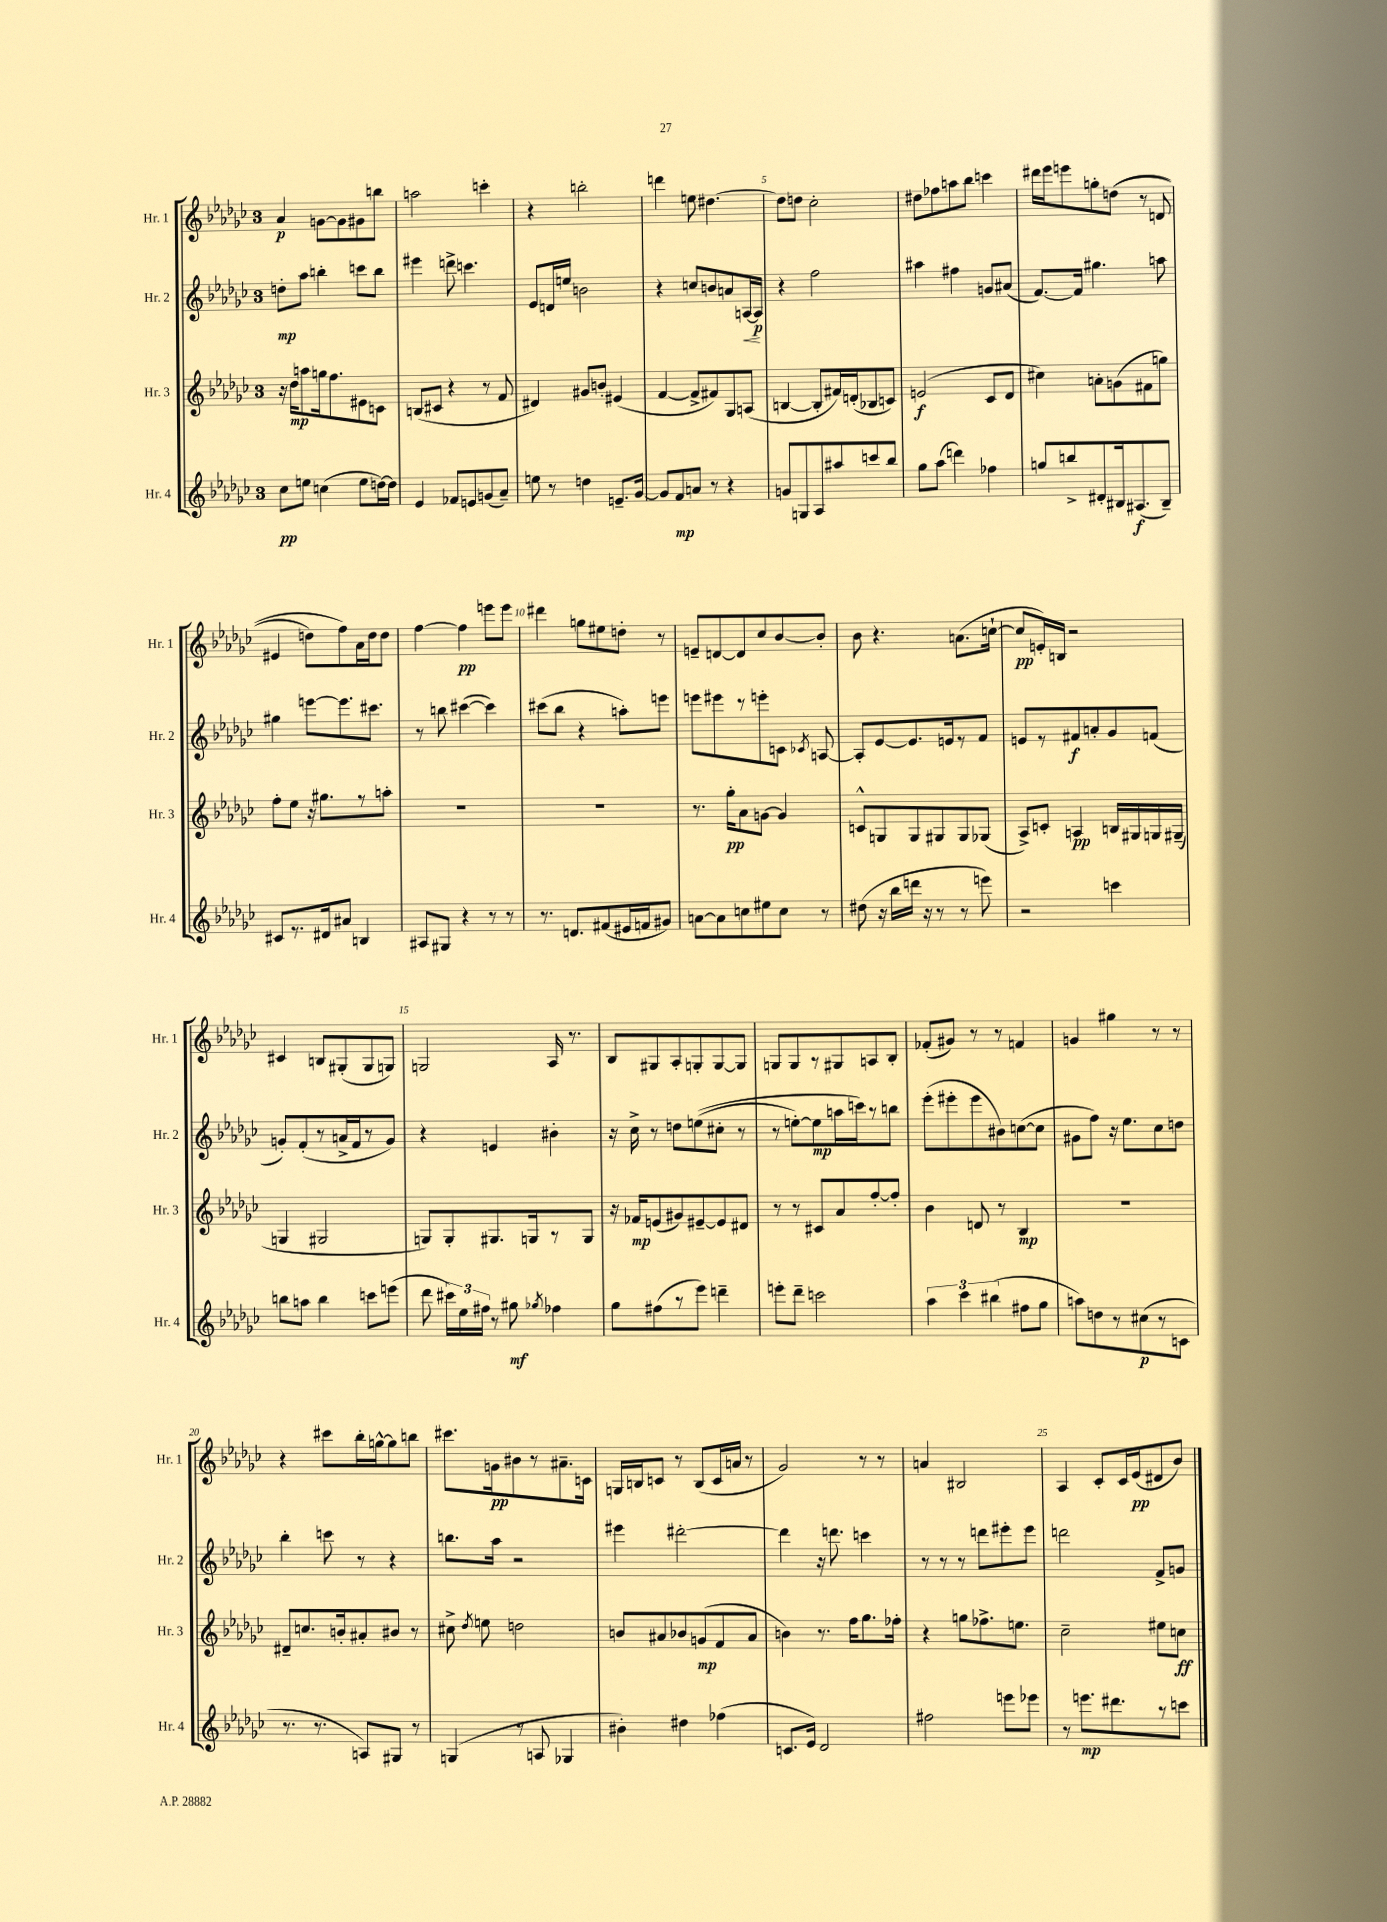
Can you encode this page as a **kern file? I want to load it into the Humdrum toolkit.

**kern	**dynam	**kern	**dynam	**kern	**dynam	**kern	**dynam
*part4	*part4	*part3	*part3	*part2	*part2	*part1	*part1
*staff4	*staff4	*staff3	*staff3	*staff2	*staff2	*staff1	*staff1
*I"Hr. 4	*	*I"Hr. 3	*	*I"Hr. 2	*	*I"Hr. 1	*
*I'Hr. 4	*	*I'Hr. 3	*	*I'Hr. 2	*	*I'Hr. 1	*
*clefG2	*	*clefG2	*	*clefG2	*	*clefG2	*
*k[b-e-a-d-g-c-]	*	*k[b-e-a-d-g-c-]	*	*k[b-e-a-d-g-c-]	*	*k[b-e-a-d-g-c-]	*
*M3/4	*	*M3/4	*	*M3/4	*	*M3/4	*
=1	=1	=1	=1	=1	=1	=1	=1
8cc-\L	pp	16r	.	8ddn'\L	mp	4a-/	p
.	.	16dd-\KL	mp	.	.	.	.
8een\J	.	8aan\	.	8aa-\J	.	.	.
(4ccn\	.	16ggn\k	.	4bbn'\	.	[8gn\L	.
.	.	8.ff\	.	.	.	.	.
.	.	.	.	.	.	8g\]	.
8ee\L	.	8e#X\	.	8cccn\L	.	8g#X\	.
[16ddn\L)	.	8cn\J	.	8bb\J	.	8bbn\J	.
16dd\JJ]	.	.	.	.	.	.	.
=2	=2	=2	=2	=2	=2	=2	=2
4e-/	.	(8Bn/L	.	4eee#X\	.	2aan\	.
.	.	8c#X/J	.	.	.	.	.
8f-X/L	.	4r	.	8dddn^\	.	.	.
8en/	.	.	.	4.cccn\	.	.	.
(8gn/	.	8r	.	.	.	4cccn'\	.
8a-~/J)	.	8f/	.	.	.	.	.
=3	=3	=3	=3	=3	=3	=3	=3
8een\	.	4d#X/)	.	8e-/L	.	4r	.
8r	.	.	.	16dn/L	.	.	.
.	.	.	.	16een/JJ	.	.	.
4ddn\	.	8g#X/L	.	2bn\	.	2bbn'\	.
.	.	8bn'/J	.	.	.	.	.
8.en~/L	.	(4e#X/	.	.	.	.	.
[16g-/Jk	.	.	.	.	.	.	.
=4	=4	=4	=4	=4	=4	=4	=4
8g-/L]	.	[4f/	.	4r	.	4dddn\	.
8f/	mp	.	.	.	.	.	.
8an/J	.	8f^/L]	.	8ccn/L	.	8een\	.
8r	.	8f#X/)	.	8bn/	.	[4.dd#X\	.
4r	.	8G-/	.	8an/	.	.	.
!	!	!	!	!	!LO:HP:b	!	!
.	.	(8An/J	.	[16An/L	<	.	.
.	.	.	.	16A/JJ]	p	.	.
.	.	.	.	.	[	.	.
=5	=5	=5	=5	=5	=5	=5	=5
8gn/L	.	[4Bn/	.	4r	.	8dd#\L]	.
8Gn/	.	.	.	.	.	8ddn\J	.
8A-/	.	8B'/L]	.	2ff\	.	2cc-'\	.
8aa#X/	.	16f#X/L)	.	.	.	.	.
.	.	(16dn'/J	.	.	.	.	.
8cccn/	.	8B-X/	.	.	.	.	.
8bb-/J	.	8cn/J)	.	.	.	.	.
=6	=6	=6	=6	=6	=6	=6	=6
8gg-\L	.	(2en/	f	4aa#X\	.	8dd#X\L	.
(8aa-\J	.	.	.	.	.	8ff-X\	.
4dddn\)	.	.	.	4ff#X\	.	8aan\	.
.	.	.	.	.	.	8bb-\J	.
4ff-X\	.	8c-/L	.	8gn/L	.	4cccn\	.
.	.	8d-/J	.	(8a#X/J	.	.	.
=7	=7	=7	=7	=7	=7	=7	=7
8ggn/L	.	4cc#X\)	.	[8.f/L)	.	16ddd#X\LL	.
.	.	.	.	.	.	16eee-\J	.
8bbn^/	.	.	.	.	.	8eeen\	.
.	.	.	.	16f/Jk]	.	.	.
8d#X'/	.	8an'\L	.	4.gg#X\	.	8ggn'\	.
16B#X/k	.	(8gn\	.	.	.	((8ddn\J	.
(8.A#X/	f	.	.	.	.	.	.
.	.	8f#X\	.	.	.	8r	.
8B#~/J)	.	8ggn\J)	.	8aan\	.	8dn/	.
!!LO:LB:g=z
=8	=8	=8	=8	=8	=8	=8	=8
8c#X/L	.	8ff'\L	.	4gg#X\	.	4e#X/	.
8.r	.	8ee-\J	.	.	.	.	.
.	.	16r	.	[8eeen\L	.	8ddn\L)	.
16d#X/k	.	8.gg#X\L	.	.	.	.	.
8a#X/J	.	.	.	8.eee\]	.	8ff\)	.
4Bn/	.	8r	.	.	.	16a-\L	.
.	.	.	.	8.ccc#X\J	.	16dd\J	.
.	.	8aan'\J	.	.	.	8dd\J	.
=9	=9	=9	=9	=9	=9	=9	=9
8A#X/L	.	2.r	.	8r	.	[4ff\	.
8G#X/J	.	.	.	8bbn\	.	.	.
4r	.	.	.	([4ccc#X\	.	4ff\]	pp
8r	.	.	.	4ccc#\])	.	8eeen\L	.
8r	.	.	.	.	.	8eee\J	.
=10	=10	=10	=10	=10	=10	=10	=10
8.r	.	2.r	.	(8ccc#X\L	.	4ddd#X\	.
.	.	.	.	8bb-\J	.	.	.
8.dn/L	.	.	.	.	.	.	.
.	.	.	.	4r	.	8ggn\L	.
(8f#X/	.	.	.	.	.	8ee#X\	.
16e#X/L	.	.	.	8aan'\L)	.	8ddn'\J	.
16fn/J	.	.	.	.	.	.	.
8g#X/J)	.	.	.	8eeen\J	.	8r	.
=11	=11	=11	=11	=11	=11	=11	=11
[8an\L	.	8.r	.	8eeen\L	.	8en~/L	.
8a\]	.	.	.	8eee#X\	.	[8dn/	.
.	.	16gg-'\KL	pp	.	.	.	.
8ccn\	.	8a-\	.	8r	.	8d/]	.
8ee#X\	.	[8gn\J	.	8eeen'\	.	8cc-/	.
8cc\J	.	4g/]	.	8cn\J	.	[8b-/	.
.	.	.	.	8qc-X/	.	.	.
8r	.	.	.	[8An/	.	8b-'/J]	.
=12	=12	=12	=12	=12	=12	=12	=12
(8dd#X\	.	8cn^^/L	.	8A'/L]	.	8b-\	.
16r	.	8Gn/	.	[8e-/	.	4.r	.
16bb-\LL	.	.	.	.	.	.	.
16dddn\JJ	.	8G/	.	8.e-/]	.	.	.
16r	.	.	.	.	.	.	.
8r	.	8G#X/	.	.	.	.	.
.	.	.	.	16en/k	.	.	.
8r	.	8G#/	.	8r	.	(8.an\L	.
8eeen\)	.	(8G-X/J	.	8f/J	.	.	.
.	.	.	.	.	.	[16ccn`\Jk	.
=13	=13	=13	=13	=13	=13	=13	=13
2r	.	8A-^/L)	.	8en/L	.	8cc/L]	pp
.	.	8cn'/J	.	8r	.	16en'/L)	.
.	.	.	.	.	.	16Bn/JJ	.
.	.	4An/	pp	8f#X/	f	2r	.
.	.	.	.	8an'/	.	.	.
4cccn\	.	16Bn/LL	.	8g-/	.	.	.
.	.	16G#X/	.	.	.	.	.
.	.	16Gn/	.	(8fn/J	.	.	.
.	.	(16G#X~/JJ	.	.	.	.	.
!!LO:LB:g=z
=14	=14	=14	=14	=14	=14	=14	=14
8bbn\L	.	4Gn/	.	8gn'/L)	.	4c#X/	.
8aan\J	.	.	.	(8f'/	.	.	.
4bb\	.	2G#X/	.	8r	.	8Bn/L	.
.	.	.	.	16an^/L	.	(8G#X'/	.
.	.	.	.	16f/J	.	.	.
8cccn\L	.	.	.	8r	.	8G#/	.
(8eeen\J	.	.	.	8g/J)	.	8Gn/J)	.
=15	=15	=15	=15	=15	=15	=15	=15
8ddd-\	.	8Gn/L)	.	4r	.	2Gn/	.
24ccc#X\LL)	.	8G'/	.	.	.	.	.
24ee-\	.	.	.	.	.	.	.
24ff#X\JJ	.	.	.	.	.	.	.
8r	.	8.G#X/	.	4en/	.	.	.
8gg#X\	mf	.	.	.	.	.	.
.	.	16Gn/k	.	.	.	.	.
8qgg-X/	.	.	.	.	.	.	.
4ff-X\	.	8r	.	4b#X'\	.	16A-/	.
.	.	.	.	.	.	8.r	.
.	.	8G/J	.	.	.	.	.
=16	=16	=16	=16	=16	=16	=16	=16
8gg-\L	.	16r	.	16r	.	8B-/L	.
.	.	16f-X/KL	mp	16cc-^\	.	.	.
(8ff#X\	.	(8en/	.	8r	.	8G#X/	.
8r	.	8g#X/)	.	8ddn\L	.	8A-'/	.
8eee-\J)	.	[8e#X~/	.	((8een\	.	8Gn'/	.
4dddn~\	.	8e#/]	.	8cc#X'\J	.	[8G/	.
.	.	8d#X/J	.	8r	.	8G/J]	.
=17	=17	=17	=17	=17	=17	=17	=17
8eeen'\L	.	8r	.	8r	.	8Gn/L	.
8ddd-~\J	.	8r	.	[8een'\L)	.	8G/	.
2cccn\	.	8c#X/L	.	8ee\]	mp	8r	.
.	.	8a-/	.	16aan\L	.	8G#X/	.
.	.	.	.	16cccn\J)	.	.	.
.	.	[8ff'/	.	8r	.	8An/	.
.	.	8ff'/J]	.	8bbn\J	.	8B-'/J	.
=18	=18	=18	=18	=18	=18	=18	=18
6aa-\	.	4b-\	.	(8eee-'\L	.	(8f-X'/L	.
.	.	.	.	8eee#X'\	.	8g#X/J)	.
6ccc-\	.	.	.	.	.	.	.
.	.	8dn/	.	8eee#\	.	8r	.
(6bb#X\	.	.	.	.	.	.	.
.	.	8r	.	8b#X\)	.	8r	.
8ff#X\L	.	4B-/	mp	([8ccn\	.	4fn/	.
8gg-\J	.	.	.	8cc\J]	.	.	.
=19	=19	=19	=19	=19	=19	=19	=19
8aan\L)	.	2.r	.	8g#X\L	.	4gn/	.
8ddn\	.	.	.	8ff\J)	.	.	.
8r	.	.	.	16r	.	4gg#X\	.
.	.	.	.	8.ee-\L	.	.	.
(8cc#X\	p	.	.	.	.	.	.
8r	.	.	.	8cc-\	.	8r	.
8cn\J	.	.	.	8ddn\J	.	8r	.
!!LO:LB:g=z
=20	=20	=20	=20	=20	=20	=20	=20
8.r	.	8d#X~/L	.	4bb-'\	.	4r	.
.	.	8.ccn/	.	.	.	.	.
8.r	.	.	.	.	.	.	.
.	.	.	.	8cccn\	.	8ccc#X\L	.
.	.	16bn'/k	.	.	.	.	.
8An/L)	.	8a#X'/	.	8r	.	16bb-'\L	.
.	.	.	.	.	.	[16ggn^^\J	.
8G#X/J	.	8b#X/J	.	4r	.	8gg\]	.
8r	.	8r	.	.	.	8bbn\J	.
=21	=21	=21	=21	=21	=21	=21	=21
(4Gn/	.	8cc#X^\	.	8.bbn\L	.	8.ccc#X\L	.
.	.	8qdd-/	.	.	.	.	.
.	.	8een\	.	.	.	.	.
.	.	.	.	16aa-\Jk	.	16gn\k	pp
8r	.	2ddn\	.	2r	.	8b#X\	.
8An/	.	.	.	.	.	8r	.
4G-X/	.	.	.	.	.	8.a#X~\	.
.	.	.	.	.	.	16cn\Jk	.
=22	=22	=22	=22	=22	=22	=22	=22
4b#X'\)	.	8bn/L	.	4eee#X\	.	16Gn/LL	.
.	.	.	.	.	.	16Bn/J	.
.	.	8a#X/	.	.	.	8cn/J	.
4dd#X\	.	8b-X/	.	[2ddd#X'\	.	8r	.
.	.	(8gn/	mp	.	.	(8B/L	.
(4ff-X\	.	8f/	.	.	.	16c/L	.
.	.	.	.	.	.	16an/JJ	.
.	.	8a#/J	.	.	.	8r	.
=23	=23	=23	=23	=23	=23	=23	=23
8.cn/L	.	4bn\)	.	4ddd#\]	.	2g-/)	.
16e-/Jk)	.	.	.	.	.	.	.
2d-/	.	8.r	.	16r	.	.	.
.	.	.	.	8.dddn\	.	.	.
.	.	16ff\KL	.	.	.	.	.
.	.	8.gg-\	.	4cccn\	.	8r	.
.	.	.	.	.	.	8r	.
.	.	16ff-X'\Jk	.	.	.	.	.
=24	=24	=24	=24	=24	=24	=24	=24
2ff#X\	.	4r	.	8r	.	4an/	.
.	.	.	.	8r	.	.	.
.	.	8ggn\L	.	8r	.	2B#X/	.
.	.	8.ff-X^\	.	8dddn\L	.	.	.
8eeen\L	.	.	.	8eee#X'\	.	.	.
.	.	8.een\J	.	.	.	.	.
8eee-X\J	.	.	.	8eee#\J	.	.	.
=25	=25	=25	=25	=25	=25	=25	=25
8r	.	2cc-~\	.	2dddn\	.	4A-/	.
8.eeen\L	mp	.	.	.	.	.	.
.	.	.	.	.	.	8c-'/L	.
8.ddd#X\	.	.	.	.	.	.	.
.	.	.	.	.	.	16c-/L	.
.	.	.	.	.	.	(16e-/J	pp
8r	.	8ee#X\L	.	8f^/L	.	8d#X/	.
8cccn\J	.	8ccn\J	ff	8gn/J	.	8b-/J)	.
==	==	==	==	==	==	==	==
*-	*-	*-	*-	*-	*-	*-	*-
